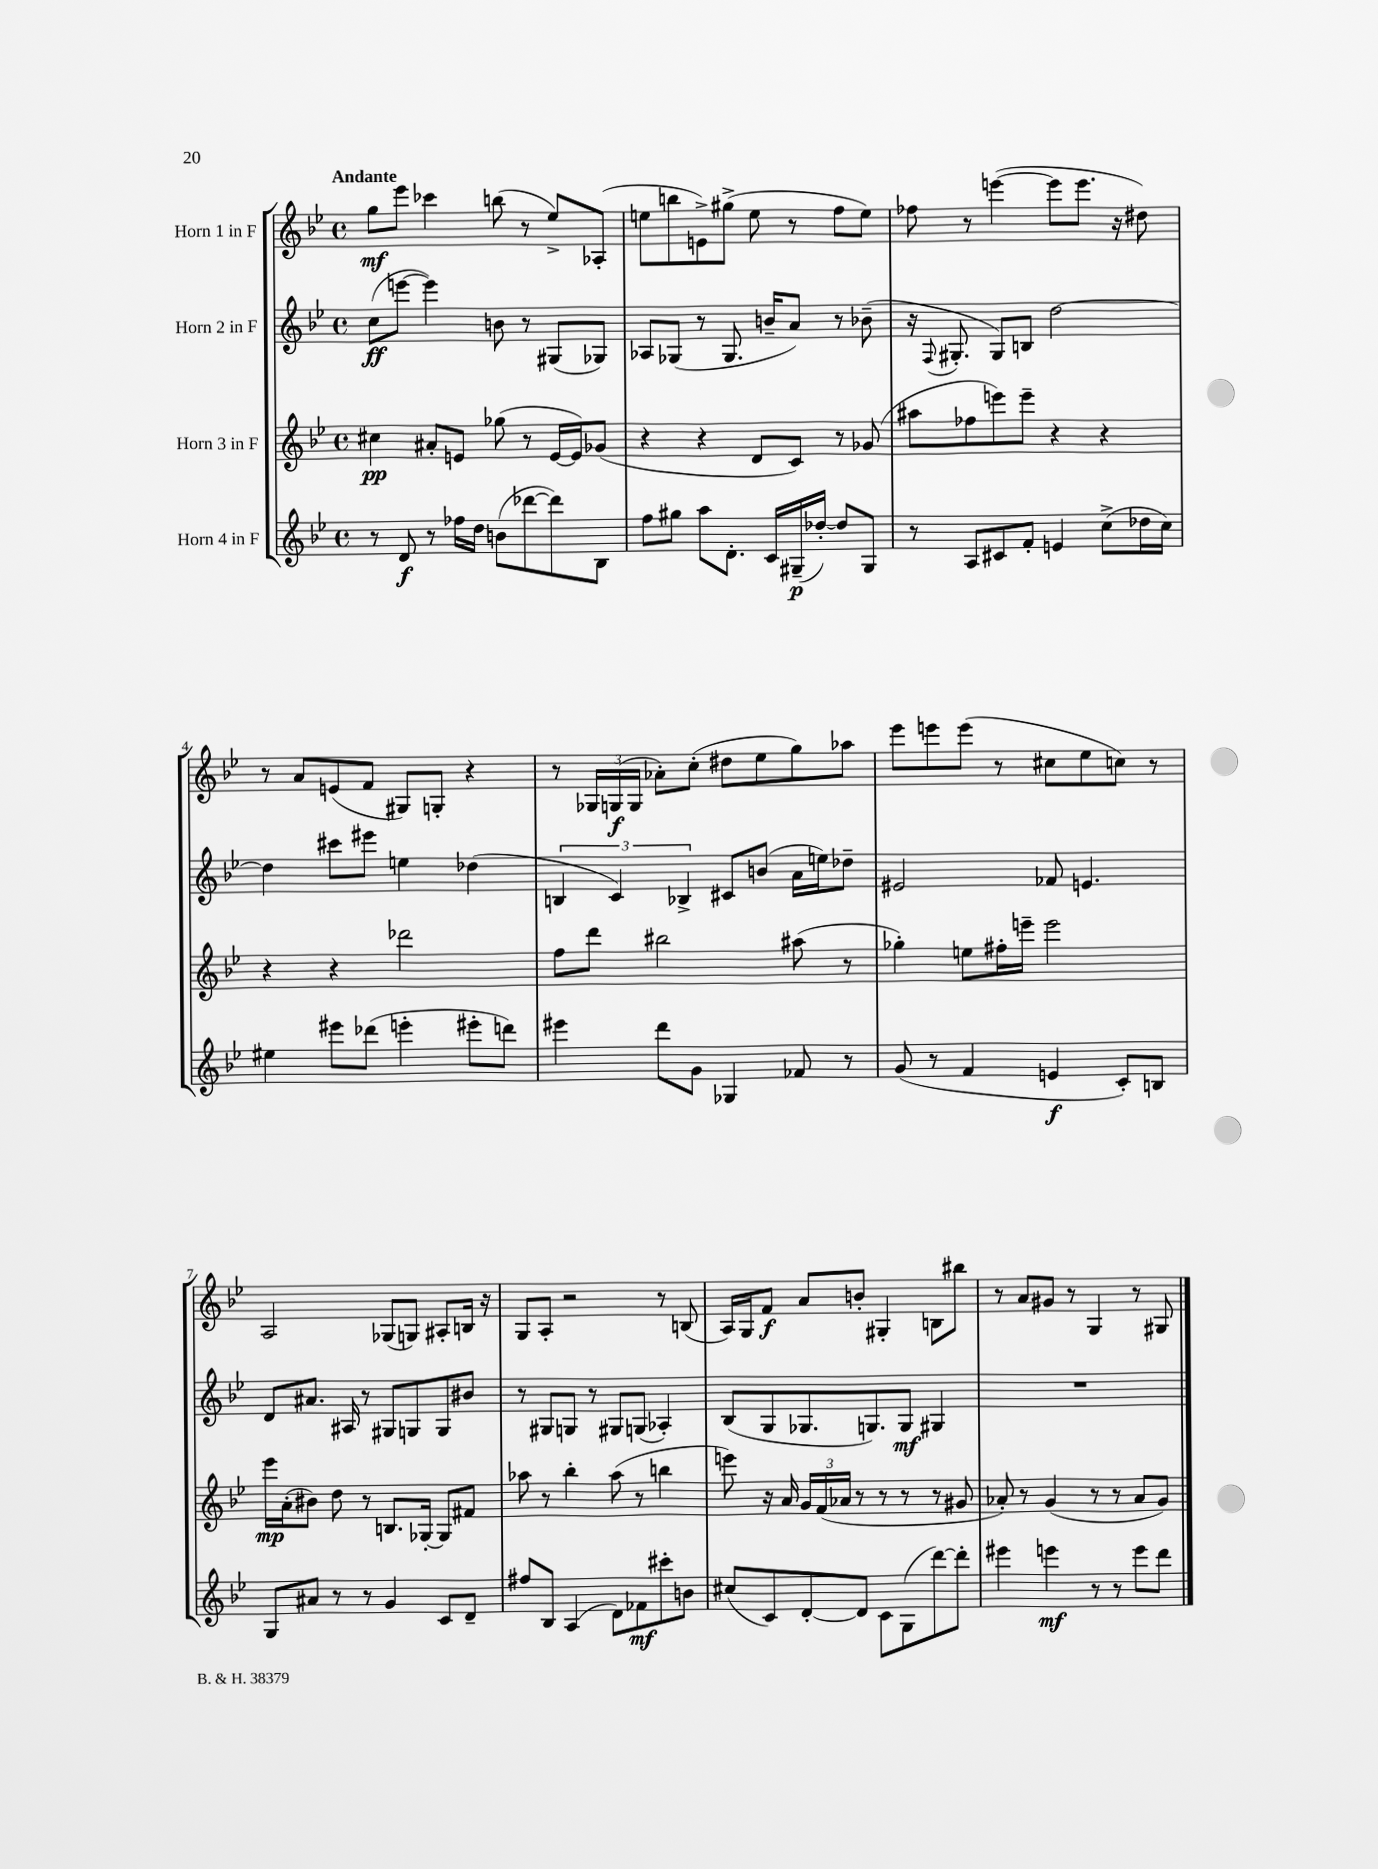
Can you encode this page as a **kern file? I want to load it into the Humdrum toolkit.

**kern	**kern	**kern	**kern
*staff4	*staff3	*staff2	*staff1
*clefG2	*clefG2	*clefG2	*clefG2
*k[b-e-]	*k[b-e-]	*k[b-e-]	*k[b-e-]
*M4/4	*M4/4	*M4/4	*M4/4
*met(c)	*met(c)	*met(c)	*met(c)
8r	4cc#	(8cc	8gg
8d	.	[8eee	8eee-
8r	8a#'	4eee])	4ccc-
16ff-	8e	.	.
16dd	.	.	.
(8b	(8gg-	8b	(8bb
[8ddd-	8r	8r	8r
8ddd-])	[16e	(8G#	8ee-^)
.	16e])	.	.
8B-	(8g-	8G-)	(8A-'
=	=	=	=
8ff	4r	8A-	8ee
8gg#	.	(8G-	8bb
8aa	4r	8r	8e^)
8.d'	.	8.G-	(8gg#^
.	8d	.	8ee
16c	.	16b~	.
(16G#~	8c)	8a)	8r
[16dd-')	.	.	.
8dd-]	8r	8r	8ff
8G#	(8g-	(8b-~	8ee)
=	=	=	=
8r	8aa#	16r	8ff-
.	.	8qqF	.
.	.	8.G#'	.
8A	8ff-	.	8r
8c#	8eee)	8G#)	([4eee
8f'	8eee~	8B	.
4e	4r	[2dd	8eee]
.	.	.	8.eee
(8cc^	4r	.	.
.	.	.	16r
16dd-	.	.	8dd#)
16cc)	.	.	.
=	=	=	=
4ee#	4r	4dd]	8r
.	.	.	8a
8eee#	4r	8ccc#	(8e
(8ddd-	.	8eee#	8f
4eee'	2ddd-	4ee	8G#)
.	.	.	8G'
8eee#'	.	(4dd-	4r
8ddd)	.	.	.
=	=	=	=
4eee#	8ff	6B	8r
.	8ddd	.	24G-
.	.	6c)	(24G
.	.	.	24G
8ddd	2bb#	.	8a-')
.	.	6B-^	.
8g	.	.	(8cc'
4G-	.	8c#	8dd#
.	.	(8b	8ee-
8f-	(8aa#	16a	8gg)
.	.	16ee)	.
8r	8r	8dd-~	8aa-
=	=	=	=
(8g	4gg-')	2e#	8eee-
8r	.	.	8eee
4f	8ee	.	(8eee
.	16ff#'	.	8r
.	16eee~	.	.
4e	2eee	8f-	8cc#
.	.	4.e	8ee-
8c')	.	.	8cc)
8B	.	.	8r
=	=	=	=
8G	16eee-	8d	2A
.	(16a'	.	.
8a#	8b#)	8.a#	.
8r	8dd	.	.
.	.	16A#	.
8r	8r	8r	.
4g	8.B	8G#	(8G-
.	.	8G	8G)
.	[16G-'	.	.
8c	8G-]	8G	8A#'
8d~	8f#	8b#	16B
.	.	.	16r
=	=	=	=
8ff#	8aa-	8r	8G
8B-	8r	8G#	8A'
(4A	4bb-'	8G	2r
.	.	8r	.
8d)	(8aa-	8G#	.
8f-	8r	(8G	.
8ccc#'	4bb	4A-')	8r
8b	.	.	(8B
=	=	=	=
(8cc#	8eee)	(8B-	16A)
.	.	.	16G
8c)	16r	8G	8f
.	16a	.	.
[8d'	24g	8.G-	8a
.	(24f	.	.
.	24a-	.	.
8d]	8r	.	8b'
.	.	8.G)	.
8c	8r	.	4G#'
(8G	8r	8G	.
[8ddd)	8r	4G#	8B
8ddd']	8g#	.	8bb#
=	=	=	=
4eee#	8a-')	1r	8r
.	8r	.	8a
4eee	(4g	.	8g#
.	.	.	8r
8r	8r	.	4G
8r	8r	.	.
8eee	8a-	.	8r
8ddd	8g)	.	8G#
==	==	==	==
*-	*-	*-	*-
